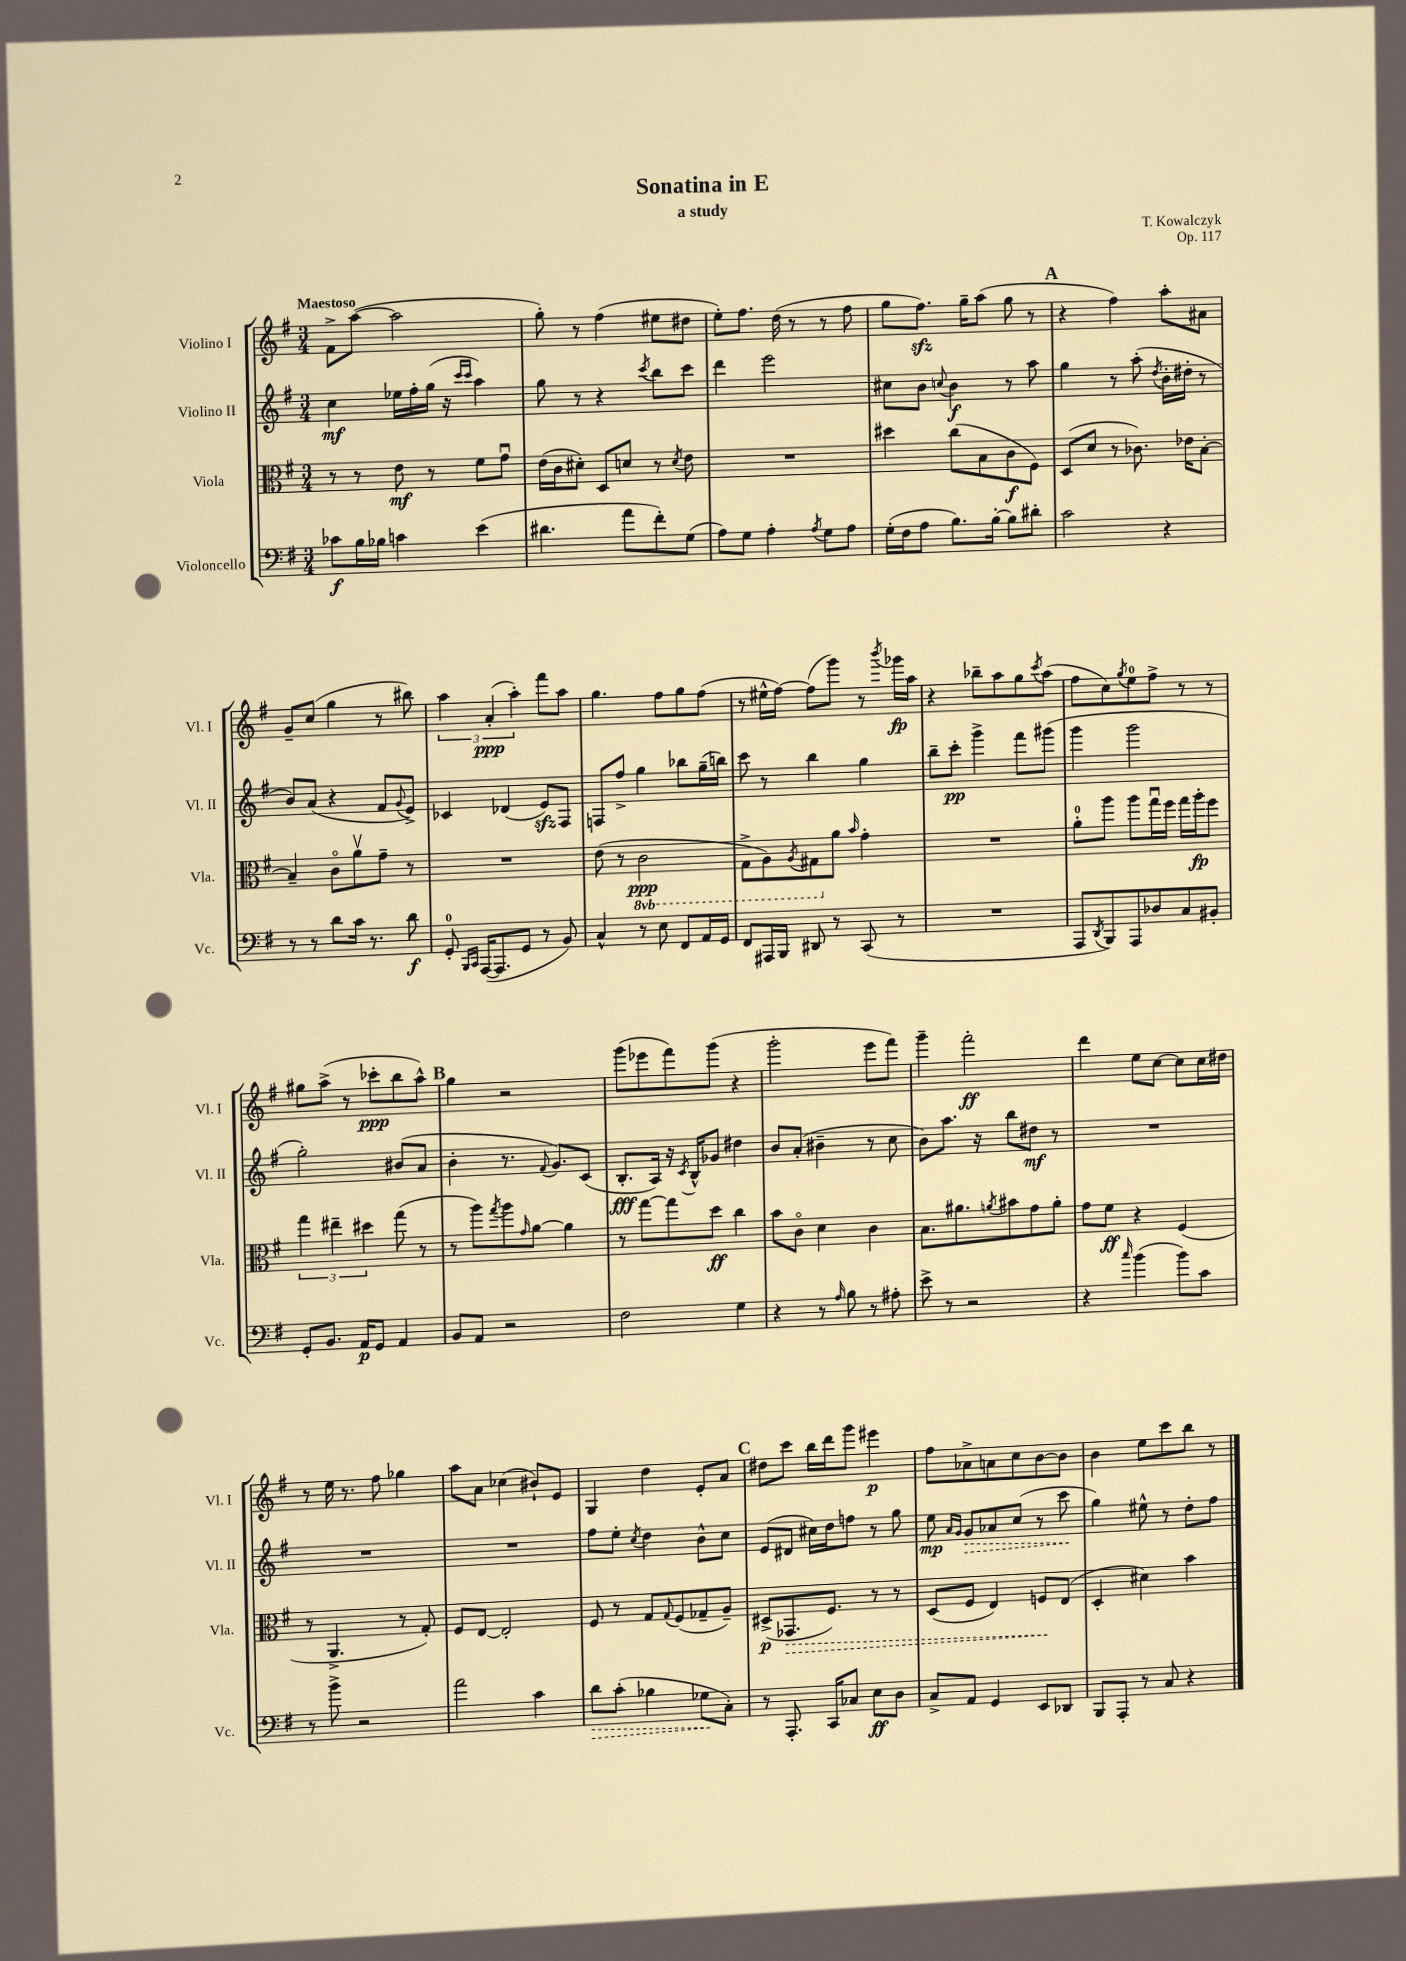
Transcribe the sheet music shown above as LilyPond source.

\header { title = "Sonatina in E" composer = "T. Kowalczyk" subtitle = "a study" opus = "Op. 117" }
<<
\new StaffGroup <<
\new Staff = "s0" \with { instrumentName = "Violino I" shortInstrumentName = "Vl. I" } {
    \clef treble \key g \major \numericTimeSignature \time 3/4 \tempo "Maestoso"
    fis'8-> a''8~( a''2 |
    g''8-.) r8 fis''4( eis''8 dis''8 |
    e''8-.) fis''8. d''16( r8 r8 fis''8 |
    g''8 fis''8.\sfz) g''16-- a''8( g''8 r8 |
    \mark \markup { \bold "A" } r4 fis''4) a''8-. ais'8 |
    g'8-- c''8( g''4 r8 bis''8) |
    \tuplet 3/2 { a''4 a'4-.\ppp( a''4-.) } fis'''8 a''8 |
    g''4. fis''8 g''8 fis''8( |
    r8 eis''16-^ fis''16~) fis''8( g'''8) r8 \acciaccatura { b'''8 } ges'''16\fp a''16 |
    r4 bes''8-- a''8 g''8 \acciaccatura { c'''8 } a''8( |
    fis''8 c''8) \acciaccatura { g''8 } e''8-0 fis''8-> r8 r8 |
    gis''8 a''8->( r8 ces'''8-.\ppp b''8 a''8-^) |
    \mark \markup { \bold "B" } g''4 r2 |
    g'''8( ees'''8 fis'''8) g'''8( r4 |
    g'''2-. e'''8 fis'''8) |
    g'''4-- fis'''2-.\ff |
    d'''4 e''8 c''8~ c''8 c''16 dis''16 |
    r8 e''16 r8. fis''8 ges''4 |
    a''8 a'8 ces''4( bis'8-!) e'8 |
    g4 d''4 e'8-. a'8 |
    \mark \markup { \bold "C" } dis''8 c'''8 b''16 d'''16 g'''8 eis'''4\p |
    fis''8 aes'8-> a'8 c''8 b'8~ b'8 |
    b'4 e''8 c'''8 b''8 r8 \bar "|." |
}
\new Staff = "s1" \with { instrumentName = "Violino II" shortInstrumentName = "Vl. II" } {
    \clef treble \key g \major \numericTimeSignature \time 3/4
    c''4\mf ees''16 fis''16-. g''16( r16 \grace { c'''16 c'''16 } a''4) |
    g''8 r8 r4 \acciaccatura { c'''8 } b''8 c'''8 |
    d'''4 e'''2 |
    cis''8 b'8 \appoggiatura { c''8 } b'4\f r8 a''8 |
    \mark \markup { \bold "A" } g''4 r8 a''8-.( \acciaccatura { d''8 } b'16-. dis''16-. r8 |
    b'8) a'8( r4 fis'8 \appoggiatura { g'8 } e'8->) |
    ces'4 des'4( e'8\sfz) fis8 |
    f8 fis''8-> g''4 bes''8 g''16--( b''16) |
    c'''8 r8 b''4 g''4 |
    b''8-- c'''8-.\pp g'''4-> fis'''8 gis'''8( |
    g'''4 g'''2 |
    g''2-.) bis'8( a'8 |
    \mark \markup { \bold "B" } b'4-. r8. \appoggiatura { fis'8 } g'8.) c'8( |
    b8.-.\fff a16) r16 \acciaccatura { c'8 } b16-^ ges'8 dis''4 |
    b'8 a'8-.( bis'4-- r8 c''8 |
    b'8) a''8. r16 b''8 dis''8\mf r8 |
    R2. |
    R2. |
    R2. |
    fis''8 e''8-. \acciaccatura { c''8 } d''4 b'8-^ c''8 |
    \mark \markup { \bold "C" } e'8( dis'8 cis''16) d''16 f''8 r8 g''8 |
    e''8\mp \grace { a'16 g'16 } \once \override Hairpin.style = #'dashed-line g'8\> aes'8 c''8( r8 c'''8\! |
    g''4) eis''8-^ r8 d''8-. fis''8 \bar "|." |
}
\new Staff = "s2" \with { instrumentName = "Viola" shortInstrumentName = "Vla." } {
    \clef alto \key g \major \numericTimeSignature \time 3/4 \set Staff.ottavationMarkups = #ottavation-simple-ordinals
    r8 r8 e'8\mf r8 fis'8 g'8\downbow |
    e'16( c'16 dis'8-.) d8 d'8 r8 \acciaccatura { d'8 } e'8 |
    R2. |
    dis''4 c''8( b8 c'8\f fis8) |
    \mark \markup { \bold "A" } d8( d'8 r8 ces'8.) ees'16 b8~-. |
    b4-- c'8\flageolet a'8\upbow g'8-- r8 |
    R2. |
    e'8( r8 \ottava #-1 c2\ppp |
    g,8-> a,8) \acciaccatura { a,8 } gis,8 \ottava #0 a'8 \grace { b'16 } g'4-. |
    R2. |
    a'8-0-. a''8 a''8 g''16\downbow fis''16 g''16 a''16-.\fp fis''8 |
    \tuplet 3/2 { g''4 eis''4-- dis''4 } g''8( r8 |
    \mark \markup { \bold "B" } r8 a''8) \acciaccatura { g''8 } a''8 \grace { g'16 } a'8~ a'4 |
    r8 g''8~ g''8 d''8\ff c''4 |
    b'8 c'8\flageolet d'4 c'4 |
    b8. ais'8. \acciaccatura { a'8 } bis'8 g'8 a'8-. |
    g'8 fis'8\ff r4 fis4( |
    r8 a,4.-> r8 g8-.) |
    fis8 e8~ e2-. |
    fis8 r8 g8 \appoggiatura { g8 } fis8( ges8-- a8--) |
    \mark \markup { \bold "C" } dis8->\p( \once \override Hairpin.style = #'dashed-line ges,8.\> fis8.) r8 r8 |
    d8( fis8 e4) f8\! e8( |
    d4-. dis'4) b'4 \bar "|." |
}
\new Staff = "s3" \with { instrumentName = "Violoncello" shortInstrumentName = "Vc." } {
    \clef bass \key g \major \numericTimeSignature \time 3/4
    ces'8\f b16 bes16 c'4 e'4( |
    dis'4. a'8 fis'8-.) g8( |
    a8) g8 a4-. \acciaccatura { a8 } g8 a8 |
    g16-.( fis16 a8 b8.) b16~-. b8 dis'8-. |
    \mark \markup { \bold "A" } c'2 r4 |
    r8 r8 d'8 c'16 r8. d'8\f |
    g,8-0-. \grace { b,,16 c,16 } a,,16~( a,,8. g,8 r8 b,8) |
    c4-^ r8 e8 fis,8 a,16 g,16 |
    fis,8 ais,,16 b,,16 dis,8 r8 c,8( r8 |
    R2. |
    a,,8 \acciaccatura { d,8 } b,,8) a,,8 des8 c8 bis,8-. |
    g,8-. b,8. a,16\p g,8 a,4 |
    \mark \markup { \bold "B" } b,8 a,8 r2 |
    fis2 g4 |
    r4 r8 \grace { a16 } b8 r8 ais8-. |
    e'8-> r8 r2 |
    r4 \grace { c''16 } b'4( b'8) c'8 |
    r8 b'8-> r2 |
    a'2 c'4 |
    \once \override Hairpin.style = #'dashed-line d'8\> c'8-.( bes4 ges8\! c8-.) |
    \mark \markup { \bold "C" } r8 a,,8.-. c,16 ces8 e8\ff d8 |
    c8-> a,8 g,4 e,8 des,8 |
    b,,8 a,,8-. r8 c8 r4 \bar "|." |
}
>>
>>
\layout { \context { \Score \remove "Bar_number_engraver" } }
